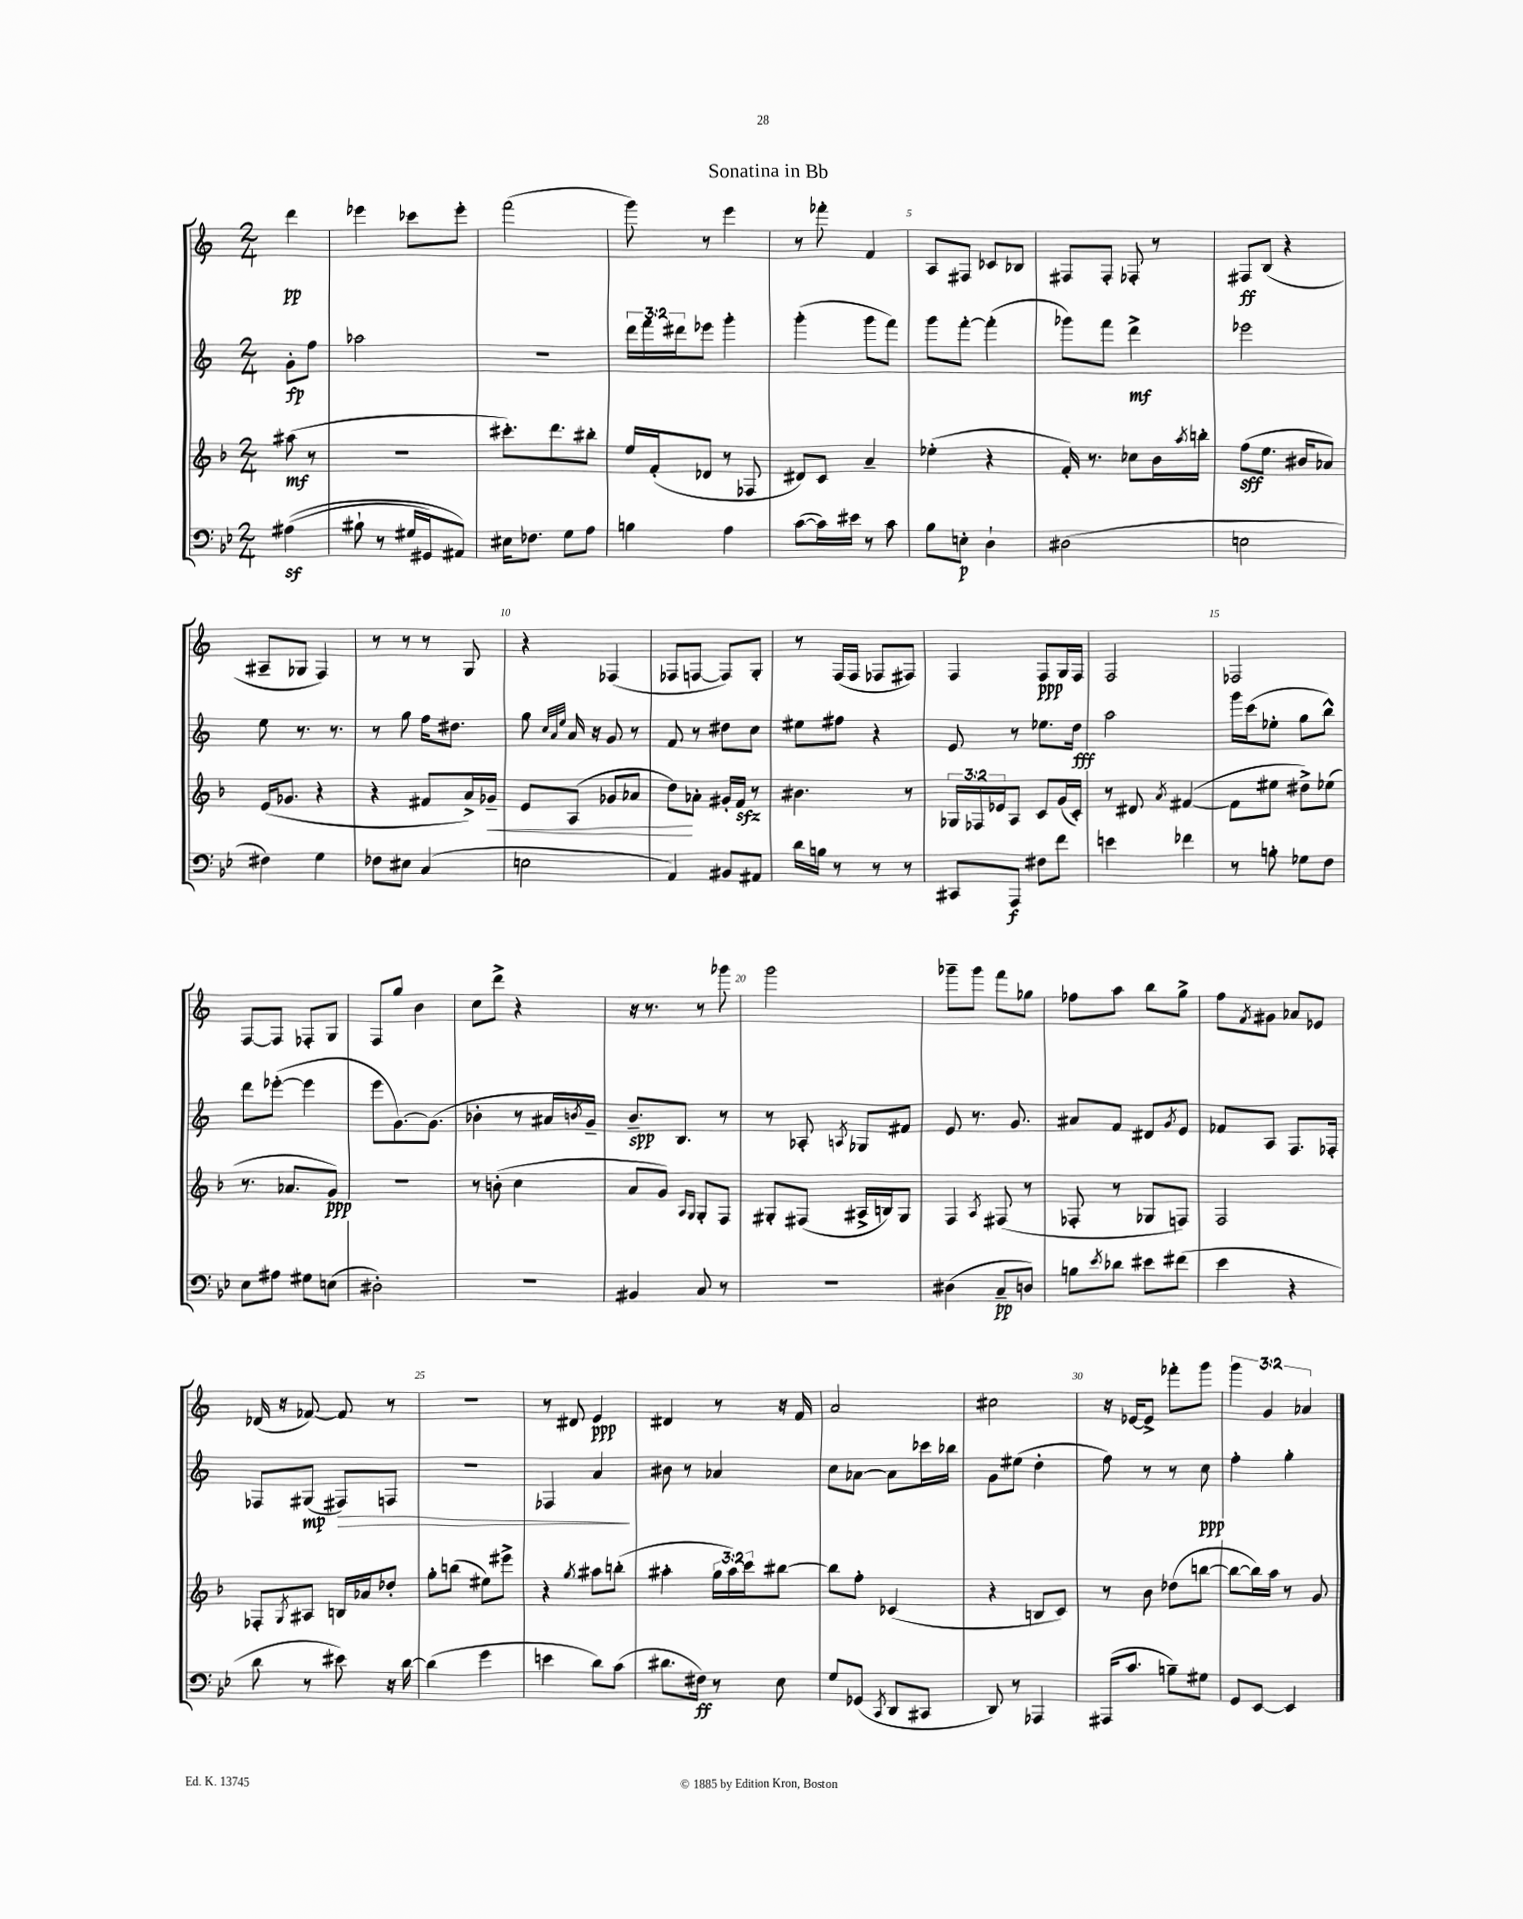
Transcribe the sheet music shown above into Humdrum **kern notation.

**kern	**kern	**kern	**kern
*staff4	*staff3	*staff2	*staff1
*clefF4	*clefG2	*clefG2	*clefG2
*k[b-e-]	*k[b-]	*k[]	*k[]
*M2/4	*M2/4	*M2/4	*M2/4
&((4A#	(8aa#	8g'	4ddd
.	8r	8ff	.
=	=	=	=
8B#`	2r	2aa-	4eee-
8r	.	.	.
16G#	.	.	8ccc-
16GG#)	.	.	.
8AA#&)	.	.	8eee-'
=	=	=	=
16E#	8.ccc#')	2r	(2fff
8.F-	.	.	.
.	8.ddd	.	.
8G	.	.	.
8A	8bb#'	.	.
=	=	=	=
4B	16ee	24ddd	8ggg)
.	.	24fff	.
.	(16f'	.	.
.	.	24ddd#	.
.	8d-	8eee-	8r
4A	8r	4ggg'	4eee
.	8F-	.	.
=	=	=	=
([8c	8d#)	(4ggg'	8r
16c])	8c	.	8fff-'
16e#	.	.	.
8r	4a~	8ggg	4f
8c	.	8fff)	.
=	=	=	=
8B-	(4ee-'	8ggg	8A
8E'	.	[8fff'	8F#
4D`	4r	(4fff']	8c-
.	.	.	8B-
=	=	=	=
(2D#	16f')	8ggg-)	8F#
.	8.r	.	.
.	.	8fff	8F#'
.	8cc-	4ddd^	8F-'
.	16b-	.	8r
.	8qaa	.	.
.	16bb'	.	.
=	=	=	=
2E	(8ff	2eee-	8F#
.	8.ee	.	(8B
.	.	.	4r
.	16b#	.	.
.	8a-)	.	.
=	=	=	=
4F#)	(16e	8ee	8A#~
.	8.g-	.	.
.	.	8.r	8G-
4G	4r	.	4F)
.	.	8.r	.
=	=	=	=
8F-	4r	8r	8r
8E#	.	8gg	8r
(4C	8f#	16ff	8r
.	.	8.dd#	.
.	16a^)	.	8G
.	16g-~	.	.
=	=	=	=
2E	8e	8gg	4r
.	.	32qqcc	.
.	.	32qqa	.
.	.	32qqee	.
.	(8A	16a	.
.	.	16r	.
.	8g-	8g	(4F-
.	8a-	8r	.
=	=	=	=
4AA)	8dd)	8f	8F-
.	8a-'	8r	[8F
8BB#	16g#'	8dd#	8F])
.	16f	.	.
8AA#	8r	8cc	8G'
=	=	=	=
16d	4.b#	8ee#	8r
16B	.	.	.
8r	.	8ff#	(16F
.	.	.	16F
8r	.	4r	8F-
8r	8r	.	8F#)
=	=	=	=
8CC#	24G-	8e	4F
.	24F-	.	.
.	24e-	.	.
8AAA	8A	8r	.
8F#	8c	8.ee-	8F
8f	(16g	.	16G
.	16c')	16dd	16F
=	=	=	=
4e	8r	2aa	2F
.	8d#	.	.
.	8qa	.	.
4f-	([4f#	.	.
=	=	=	=
8r	8f#]	16ggg	2F-
.	.	(16ccc	.
8B'	8ee#	8ee-'	.
8G-	8dd#^)	8gg	.
8F	(8ee-	8bb^^)	.
=	=	=	=
8E-	8.r	8ddd	[8F
8A#	.	([8eee-'	8F]
.	8.a-	.	.
8G#	.	4eee-]	8F-'
(8E	8g)	.	8G
=	=	=	=
2D#')	2r	8eee	8F
.	.	[8.g)	8gg
.	.	.	4b
.	.	(8.g]	.
=	=	=	=
2r	8r	4b-'	8cc
.	(8b'	.	8ddd^
.	4cc	8r	4r
.	.	16a#	.
.	.	8qb	.
.	.	16g~)	.
=	=	=	=
4BB#	8a	8.b~	16r
.	.	.	8.r
.	8g)	.	.
.	.	8.B	.
.	16qqA	.	.
.	16qqG	.	.
8C	8G'	.	8r
8r	8F	8r	8ggg-
=	=	=	=
2r	8G#'	8r	2ggg
.	(8F#	8A-'	.
.	.	8qA	.
.	16A#^	8G-	.
.	16B)	.	.
.	8G#	8f#	.
=	=	=	=
(4D#	4F	8e	8ggg-~
.	.	8.r	8ggg-
.	8qA	.	.
8C~	(8F#	.	8fff
.	.	8.g	.
8D)	8r	.	8gg-
=	=	=	=
8B	8F-'	8a#	8ff-
8qe-	.	.	.
8d-	8r	8f	8aa
8e#	8G-	8d#	8bb
.	.	8qg	.
(8f#	8F)	8e	8gg^
=	=	=	=
4e-	2F	8f-	8ff
.	.	.	8qf
.	.	8A	8g#
4r	.	8.F	8a-
.	.	.	8e-
.	.	16F-'	.
=	=	=	=
8d	8F-'	8F-	(16d-
.	.	.	16r
.	8qG	.	.
8r	8A#	(8G#	[8f-)
8e#)	16B	8F#)	8f-]
.	16a-	.	.
16r	8dd-'	8F	8r
[16d	.	.	.
=	=	=	=
(4d]	8gg'	2r	2r
.	(8bb	.	.
4g	8ee#)	.	.
.	8eee#^	.	.
=	=	=	=
4e	4r	4F-	8r
.	.	.	8d#
.	8qgg	.	.
8d)	8aa#	4a	4e
(8c	(8bb'	.	.
=	=	=	=
8.d#	4aa#'	8b#	4d#
.	.	8r	.
16F#)	.	.	.
8r	24gg	4a-	8r
.	24aa#)	.	.
.	24ccc	.	.
8E-	[8bb#	.	16r
.	.	.	16f
=	=	=	=
8G	8bb#]	8cc	2a
(8GG-	8ff'	[8a-	.
8qCC	.	.	.
8DD	(4c-	8a-]	.
8CC#	.	16ccc-	.
.	.	16bb-	.
=	=	=	=
8DD)	4r	8g	2cc#
8r	.	(8ee#	.
4AAA-	8B	4dd'	.
.	8c)	.	.
=	=	=	=
(16AAA#	8r	8ff)	16r
8.c	.	.	[16e-
.	8b-	8r	8e-^]
8B~)	(8dd-	8r	8fff-'
8G#	[8bb	8cc	8ggg
=	=	=	=
8GG	8bb_	4ff'	6ggg
[8EE-	16bb])	.	.
.	.	.	6g
.	16aa	.	.
4EE-]	8r	4gg'	.
.	.	.	6a-
.	8g	.	.
==	==	==	==
*-	*-	*-	*-
